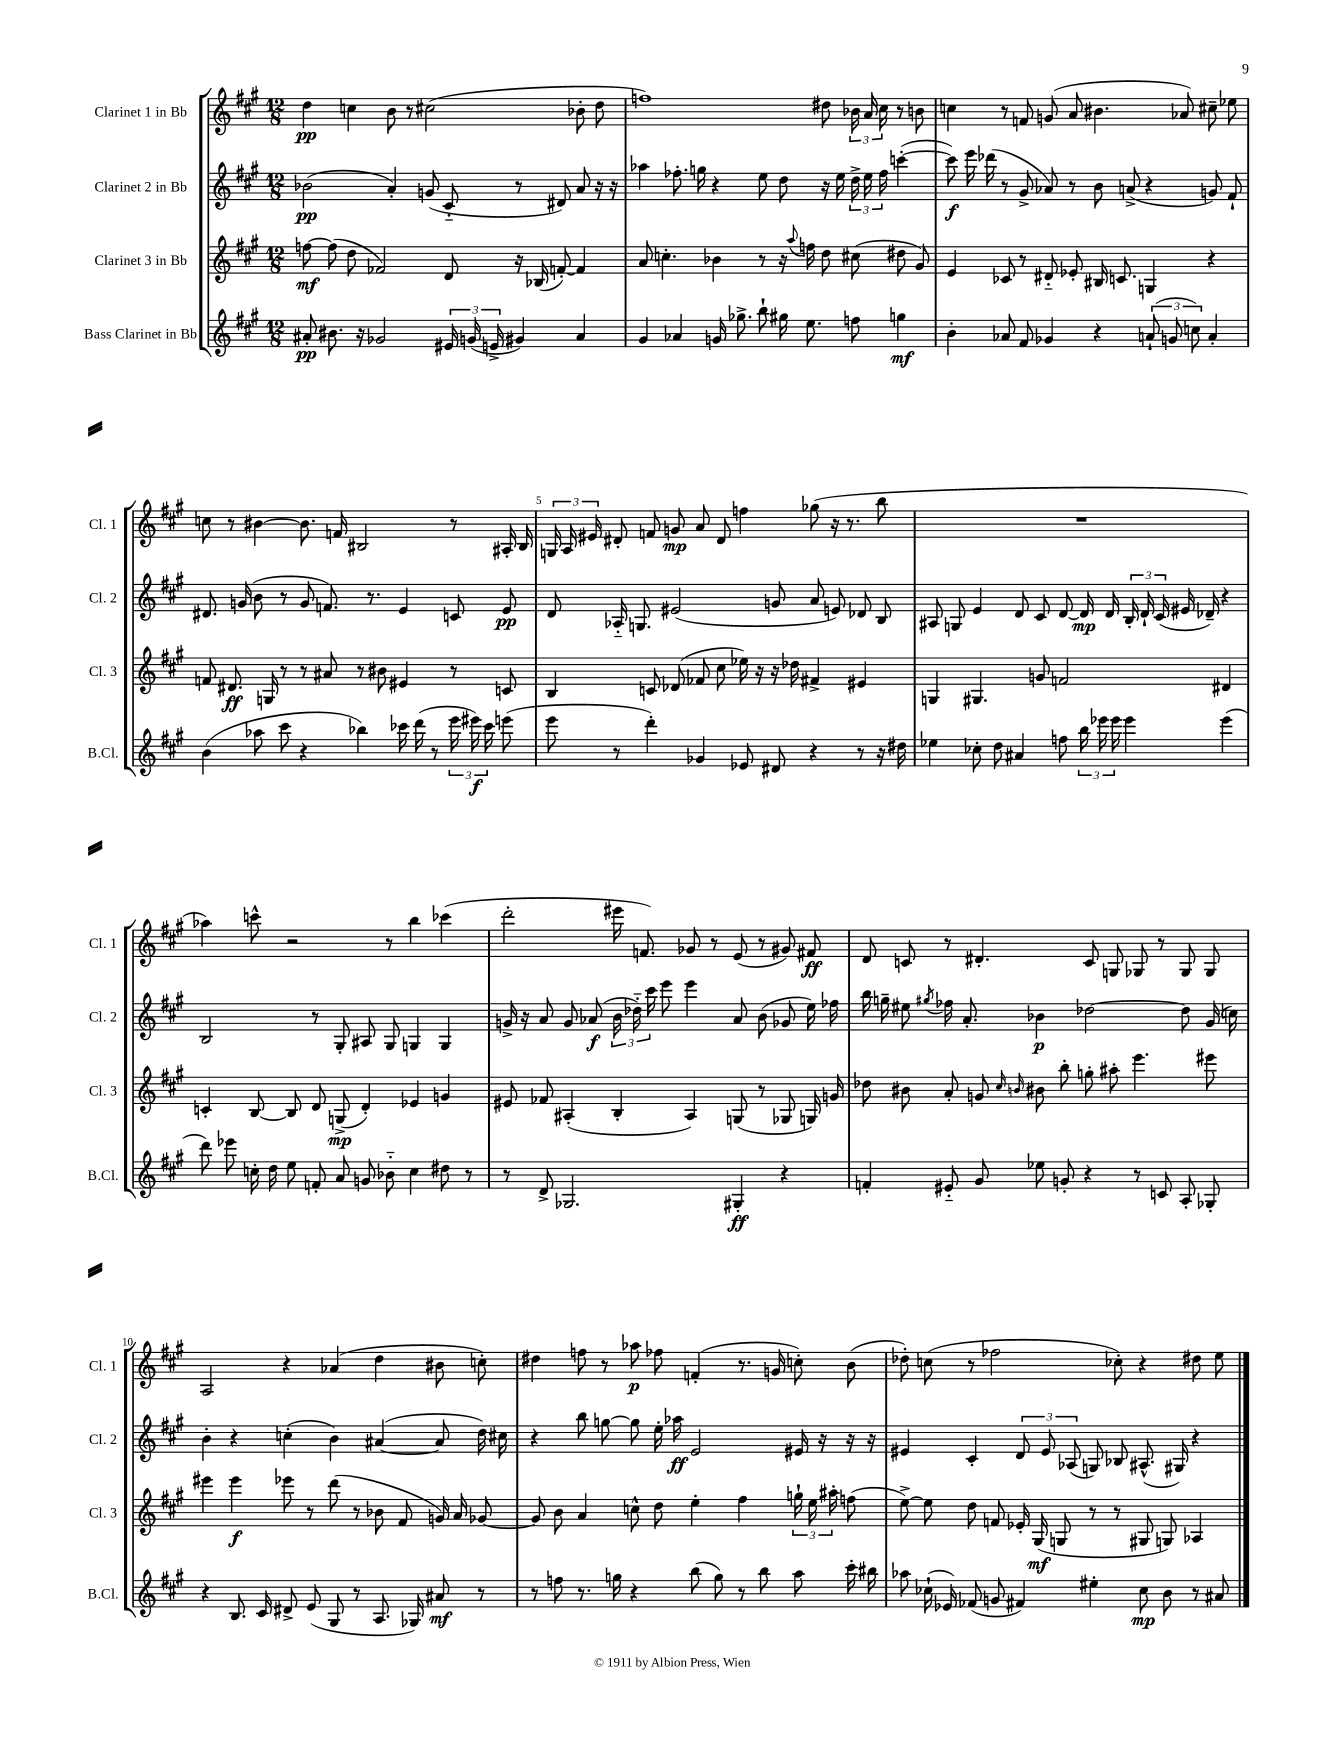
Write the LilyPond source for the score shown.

<<
\new StaffGroup <<
\new Staff = "s0" \with { instrumentName = "Clarinet 1 in Bb" shortInstrumentName = "Cl. 1" } {
    \clef treble \key a \major \numericTimeSignature \time 12/8
    \autoBeamOff d''4\pp c''4 b'8 r8 cis''2( bes'8-. d''8 |
    f''1) dis''8 \tuplet 3/2 { bes'16 a'16 cis''16 } r8 b'8 |
    c''4 r8 f'8 g'8( a'8 bis'4. aes'8) cis''8-- ees''8 |
    c''8 r8 bis'4~ bis'8. f'16 bis2 r8 ais16-. bis16 |
    \tuplet 3/2 { g16 a16 eis'16 } dis'8-. f'8 g'8\mp a'8 dis'8 f''4 ges''8( r16 r8. b''8 |
    R1. |
    aes''4) c'''8-^ r2 r8 b''4 ces'''4( |
    d'''2-. eis'''16 f'8.) ges'8 r8 e'8( r8 gis'8) fis'8\ff |
    d'8 c'8 r8 dis'4.-. c'8 g8 ges8 r8 ges8 ges8 |
    a2 r4 aes'4( d''4 bis'8 c''8-.) |
    dis''4 f''8 r8 aes''8\p fes''8 f'4-.( r8. g'16 c''8-.) b'8( |
    des''8-.) c''8( r8 fes''2 ces''8-.) r4 dis''8 e''8 \bar "|." |
}
\new Staff = "s1" \with { instrumentName = "Clarinet 2 in Bb" shortInstrumentName = "Cl. 2" } {
    \clef treble \key a \major \numericTimeSignature \time 12/8
    \autoBeamOff bes'2\pp( a'4-.) g'8( cis'8-_ r8 dis'8) a'8 r16 r16 |
    aes''4 fes''8.-. g''16 r4 e''8 d''8 r16 e''16 \tuplet 3/2 { d''16-> e''16 fes''16 } c'''4~-.( |
    c'''8\f) e'''16 des'''16( r8 gis'8-> aes'8) r8 b'8 a'8->( r4 g'8) fis'8-! |
    dis'8. g'16( b'8 r8 g'8 f'8.) r8. e'4 c'8 e'8\pp |
    d'8 aes16-_ g8. eis'2( g'8 a'8 e'8) des'8 b8 |
    ais8 g8 e'4 d'8 cis'8 d'8~ d'16\mp d'16 \tuplet 3/2 { b16-. d'16-! cis'16( } eis'16 des'16--) r4 |
    b2 r8 gis8-. ais8 gis8 g4 g4 |
    g'16-> r16 a'8 g'8 aes'8\f( \tuplet 3/2 { b'16 des''16-_) cis'''16 } e'''8 e'''4 aes'8 b'8( ges'8 e''16) fes''16 |
    b''16 g''16-- eis''8 \acciaccatura { gis''8 } fes''16 a'8.-. bes'4\p des''2~ des''8 gis'16( c''16) |
    b'4-. r4 c''4-.( b'4) ais'4~( ais'8 d''16) cis''16 |
    r4 b''8 g''8~ g''8 e''16-. aes''16\ff e'2 eis'16 r16 r16 r16 |
    eis'4 cis'4-. \tuplet 3/2 { d'8 eis'8 aes8( } g8) bes8 ais8.-^( gis16) r4 \bar "|." |
}
\new Staff = "s2" \with { instrumentName = "Clarinet 3 in Bb" shortInstrumentName = "Cl. 3" } {
    \clef treble \key a \major \numericTimeSignature \time 12/8
    \autoBeamOff f''8~\mf f''8( d''8 fes'2) d'8 r16 bes16( f'8~-.) f'4 |
    a'8 c''4.-. bes'4 r8 r16 \appoggiatura { a''8 } f''16 d''8 cis''8( dis''8 gis'8) |
    e'4 ces'8 r8 dis'8-_ ees'8-. bis16 c'8. g4 r4 |
    f'8 dis'8.\ff g16 r8 r8 ais'8 r8 bis'8 eis'4 r8 c'8 |
    b4 c'8 des'8( fes'8 cis''8 ees''16) r16 r16 des''16 fis'4-> eis'4 |
    g4 gis4. g'8 f'2 dis'4 |
    c'4-. b8~ b8 d'8 g8->\mp( d'4-.) ees'4 g'4 |
    eis'8 fes'8 ais4-.( b4-. ais4) g8( r8 ges8 g16) g'16 |
    des''8 bis'8 a'8-. g'8 \grace { cis''16 b'16 } bis'8 b''8-. g''8-. ais''8-. e'''4. eis'''8 |
    eis'''4 eis'''4\f ees'''8 r8 d'''8( r8 bes'8 fis'8 g'16) a'16 ges'8~ |
    ges'8 b'8 a'4 c''8-^ d''8 e''4-. fis''4 \tuplet 3/2 { g''16-! e''16 ais''16-. } f''8( |
    e''8~->) e''8 d''8 f'8 ees'16-. gis16\mf( g8 r8 r8 gis8 g8) aes4 \bar "|." |
}
\new Staff = "s3" \with { instrumentName = "Bass Clarinet in Bb" shortInstrumentName = "B.Cl." } {
    \clef treble \key a \major \numericTimeSignature \time 12/8
    \autoBeamOff ais'8-.\pp bis'8. r16 ges'2 \tuplet 3/2 { eis'16 g'16( e'16-> } gis'4) ais'4 |
    gis'4 aes'4 g'16 ges''8.-> b''8-! gis''16 e''8. f''8 g''4\mf |
    b'4-. aes'8 fis'8 ges'4 r4 \tuplet 3/2 { a'8-!( g'8 c''8) } a'4-. |
    b'4( aes''8 cis'''8 r4 bes''4) ces'''16 d'''16( r8 \tuplet 3/2 { e'''16 eis'''16\f) ces'''16 } e'''8( |
    e'''8 r8 d'''4-.) ges'4 ees'8 dis'8 r4 r8 r16 dis''16 |
    ees''4 ces''8-. d''8 ais'4 f''8 \tuplet 3/2 { b''16 ees'''16 ees'''16 } ees'''4 ees'''4( |
    d'''8) ees'''8 c''16-. d''16 e''8 f'8-. a'8 g'8 bes'8-_ c''4 dis''8 r8 |
    r8 d'8-> ges2. gis4-.\ff r4 |
    f'4-. eis'8-_ gis'8 ees''8 g'8-. r4 r8 c'8 a8-. ges8-. |
    r4 b8. cis'16 dis'8-> e'8( gis8 r8 a8. ges16) ais'8\mf r8 |
    r8 f''8 r8. g''16 r4 b''8( g''8) r8 b''8 a''8 cis'''16-. bis''16 |
    aes''8 ces''16-!( ees'16) fes'8( g'8 fis'4) eis''4-. ces''8\mp b'8 r8 ais'8 \bar "|." |
}
>>
>>
\layout { \context { \Score \override BarNumber.break-visibility = ##(#f #t #t) barNumberVisibility = #(every-nth-bar-number-visible 5) } }
